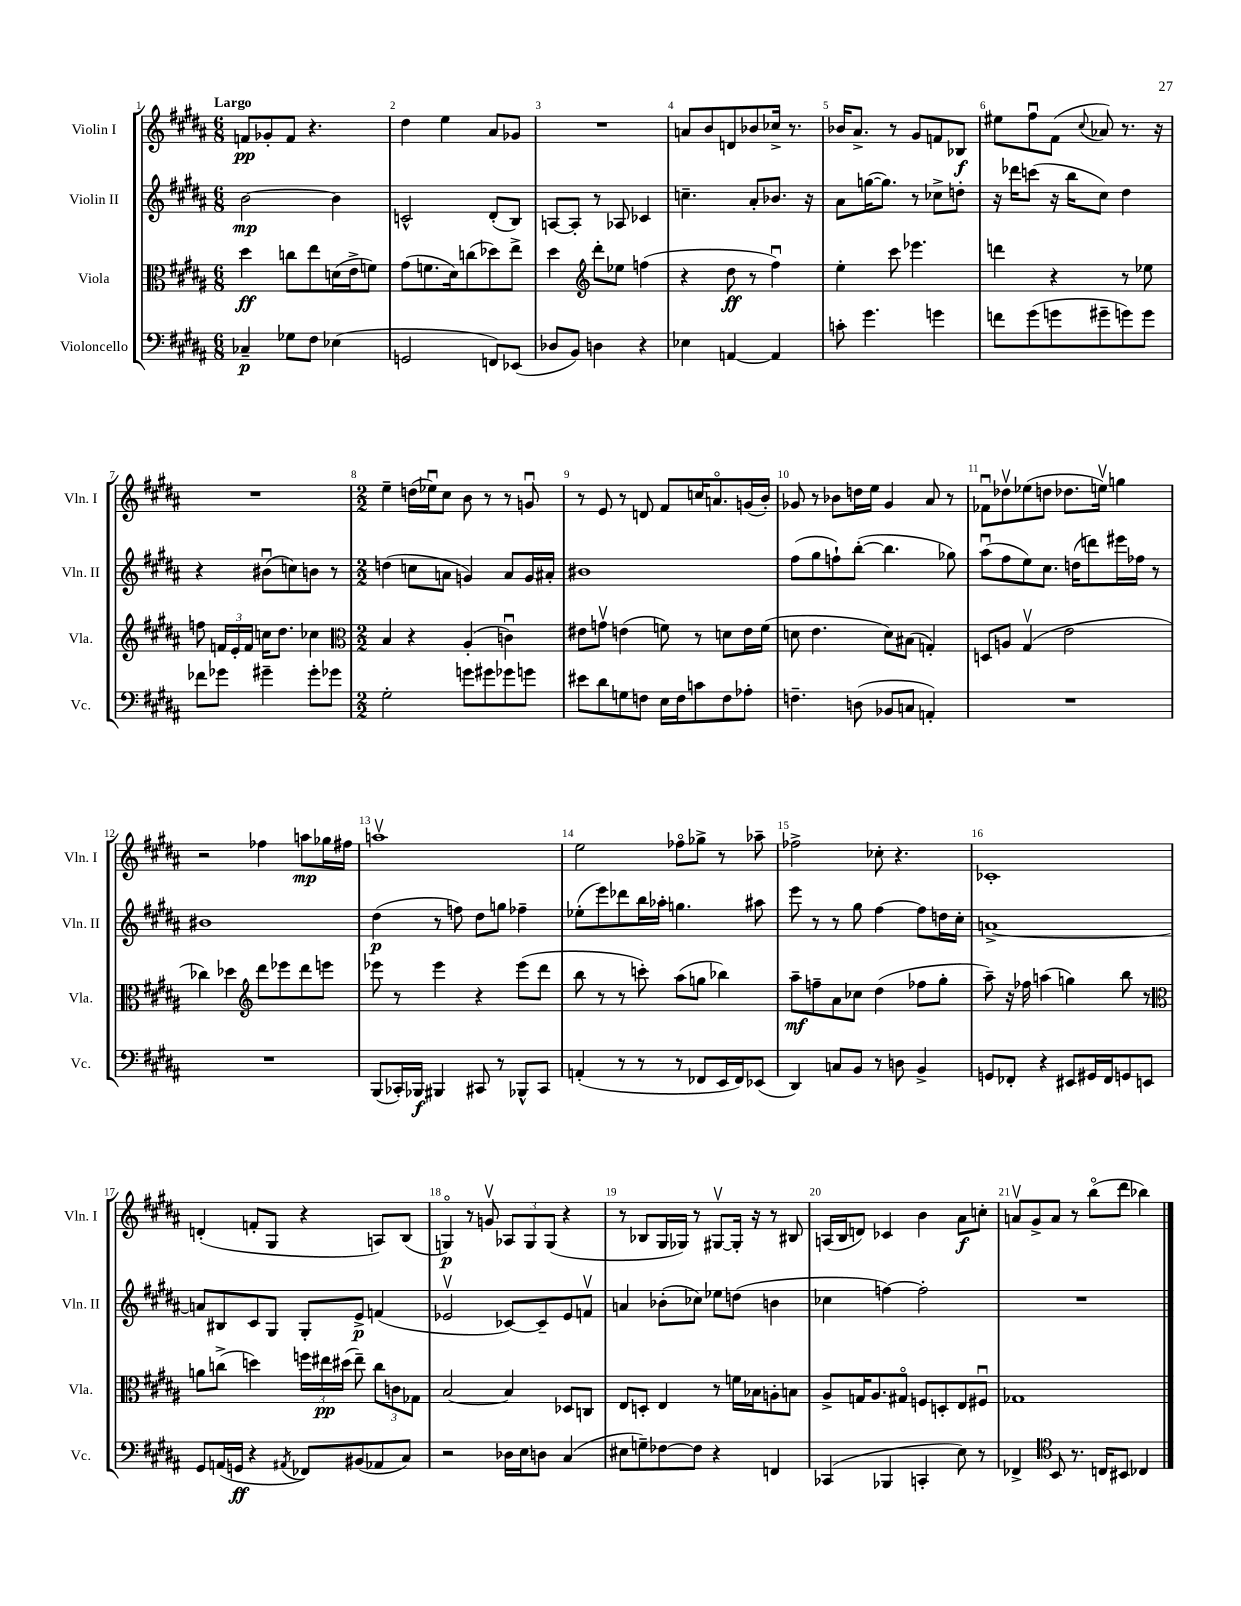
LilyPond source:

<<
\new StaffGroup <<
\new Staff = "s0" \with { instrumentName = "Violin I" shortInstrumentName = "Vln. I" } {
    \clef treble \key b \major \numericTimeSignature \time 6/8 \tempo "Largo"
    \autoBeamOff f'8[\pp ges'8-. f'8] r4. |
    dis''4 e''4 ais'8[ ges'8] |
    R2. |
    a'8[ b'8 d'8 bes'8 ces''16]-> r8. |
    bes'16[ ais'8.]-> r8 gis'8[ f'8 bes8]\f |
    eis''8[ fis''8\downbow fis'8]( \appoggiatura { cis''8 } aes'8) r8. r16 |
    R2. |
    \numericTimeSignature \time 2/2 e''4-- d''16[( ees''16\downbow) cis''8] b'8 r8 r8 g'8\downbow |
    r8 e'8 r8 d'8 fis'8[ c''16 a'8.\flageolet g'16( b'16]-.) |
    ges'8 r8 bes'8[ d''16 e''16] ges'4 ais'8 r8 |
    fes'8[\downbow des''8\upbow ees''8( d''8] des''8.[ e''16]\upbow) g''4 |
    r2 fes''4 a''8[\mp ges''16 fis''16] |
    a''1\upbow |
    e''2 fes''8[\flageolet ges''8]-> r8 aes''8-- |
    fes''2-> ces''8-. r4. |
    ces'1-. |
    d'4-.( f'8[-. gis8] r4 a8[) b8]( |
    g4\flageolet\p) r8 g'8\upbow \tuplet 3/2 { aes8[ g8 g8]( } r4 |
    r8 bes8[ gis16 ges16]) r8 gis8[~\upbow gis16]-. r16 r8 bis8 |
    a16[( b16 d'8]) ces'4 b'4 ais'8[\f c''8]-. |
    a'8[\upbow gis'8-> a'8] r8 b''8[\flageolet( dis'''8] bes''4) \bar "|." |
}
\new Staff = "s1" \with { instrumentName = "Violin II" shortInstrumentName = "Vln. II" } {
    \clef treble \key b \major \numericTimeSignature \time 6/8
    \autoBeamOff b'2~\mp b'4 |
    c'2-^ dis'8[-.( b8]) |
    a8[~ a8]-. r8 aes8 ces'4 |
    c''4.-- ais'8[-. bes'8.] r16 |
    ais'8[ g''16~( g''8.]) r8 ces''8[-> d''8]-. |
    r16 des'''16[ c'''8]( r16 b''16[ cis''8]) dis''4 |
    r4 bis'8[\downbow( c''8) b'8] r8 |
    \numericTimeSignature \time 2/2 d''4( c''8[ a'8] g'4) a'8[ g'16 ais'16]-. |
    bis'1 |
    fis''8[( gis''8 f''8-!) b''8]~-.( b''4. ges''8) |
    ais''8[\downbow( fis''8 e''8) cis''8.] d''16[( d'''8) eis'''16 fes''16] r8 |
    bis'1 |
    dis''4\p( r8 f''8) dis''8[ g''8] fes''4-- |
    ees''8[-.( e'''8) des'''8 b''16 aes''16]-. g''4. ais''8 |
    e'''8 r8 r8 gis''8 fis''4~ fis''8[ d''16 cis''16]-. |
    a'1~-> |
    a'8[ bis8 cis'8 gis8] gis8[-. e'8]->\p f'4( |
    ees'2\upbow ces'8[~) ces'8-- ees'8 f'8]\upbow |
    a'4 bes'8[-.( ces''8]) ees''8[ d''8]( b'4 |
    ces''4 f''4~) f''2-. |
    R1 \bar "|." |
}
\new Staff = "s2" \with { instrumentName = "Viola" shortInstrumentName = "Vla." } {
    \clef alto \key b \major \numericTimeSignature \time 6/8
    \autoBeamOff dis''4\ff c''8[ e''8 d'16( e'16-> f'8]) |
    gis'8[( f'8. dis'16) c''8( des''8) e''8]-> |
    dis''4 \clef treble dis'''8[-. ees''8] f''4( |
    r4 dis''8\ff r8 fis''4\downbow) |
    e''4-. cis'''8 ees'''4. |
    d'''4 r4 r8 ees''8 |
    f''8 \tuplet 3/2 { f'16[ e'16-. f'16] } c''16[ dis''8.] ces''4 |
    \numericTimeSignature \time 2/2 \clef alto b4 r4 ais4-.( c'4\downbow) |
    eis'8[ g'8]\upbow e'4( f'8) r8 d'8[ e'16 f'16]( |
    d'8 e'4. d'8[) bis8]( g4-.) |
    d8[ a8] gis4\upbow( e'2 |
    ces''4) des''4 \clef treble dis'''8[ ees'''8 dis'''8 e'''8] |
    ees'''8 r8 ees'''4 r4 ees'''8[( dis'''8] |
    b''8 r8 r8 c'''8-.) ais''8[( g''8] bes''4) |
    ais''8[--\mf f''8-- ais'8 ces''8] dis''4( fes''8[ gis''8]-. |
    ais''8--) r16 fes''16 a''4( g''4) b''8 r8 |
    \clef alto a'8[ c''8]->( d''4) \tuplet 3/2 { f''16[ eis''16\pp dis''16]( } eis''8--) \tuplet 3/2 { c''8[ c'8 ges8] } |
    b2~ b4 des8[ c8] |
    e8[ d8]-. e4 r8 f'16[ bes16 a8-. b8] |
    ais8[-> g16 ais8. gis8]\flageolet f8[ d8-. e8 fis8]\downbow |
    ges1 \bar "|." |
}
\new Staff = "s3" \with { instrumentName = "Violoncello" shortInstrumentName = "Vc." } {
    \clef bass \key b \major \numericTimeSignature \time 6/8
    \autoBeamOff ces4--\p ges8[ fis8] ees4( |
    g,2 f,8[) ees,8]( |
    des8[ b,8]) d4 r4 |
    ees4 a,4~ a,4 |
    c'8-. gis'4. g'4 |
    f'8[ gis'8( g'8 gis'8-- g'8) g'8] |
    fes'8[ ges'8] gis'4-- gis'8[-. ges'8] |
    \numericTimeSignature \time 2/2 gis2-. g'8[ gis'8 ges'8 g'8] |
    eis'8[ dis'8 g8 f8] e16[ f16 c'8 f8 aes8]-. |
    f4.-- d8( bes,8[ c8] a,4-.) |
    R1 |
    R1 |
    b,,8[( ces,16-.) bes,,16]\f bis,,4 cis,8 r8 bes,,8[-^ cis,8] |
    a,4-.( r8 r8 r8 fes,8[ e,16 fes,16) ees,8]( |
    dis,4) c8[ b,8] r8 d8 b,4-> |
    g,8[ fes,8]-. r4 eis,8[ gis,16 fes,16 g,8 e,8] |
    gis,8[ a,16( g,16]\ff r4 \acciaccatura { ais,8 } fes,8[) bis,8( aes,8 cis8]) |
    r2 des16[ e16 d8] cis4( |
    eis8[ g8--) fes8~ fes8] r4 f,4 |
    ces,4( bes,,4 c,4-. e8) r8 |
    fes,4-> \clef tenor b,8 r8. c16[ bis,8] ces4 \bar "|." |
}
>>
>>
\layout { \context { \Score \override BarNumber.break-visibility = ##(#f #t #t) barNumberVisibility = #all-bar-numbers-visible } }
